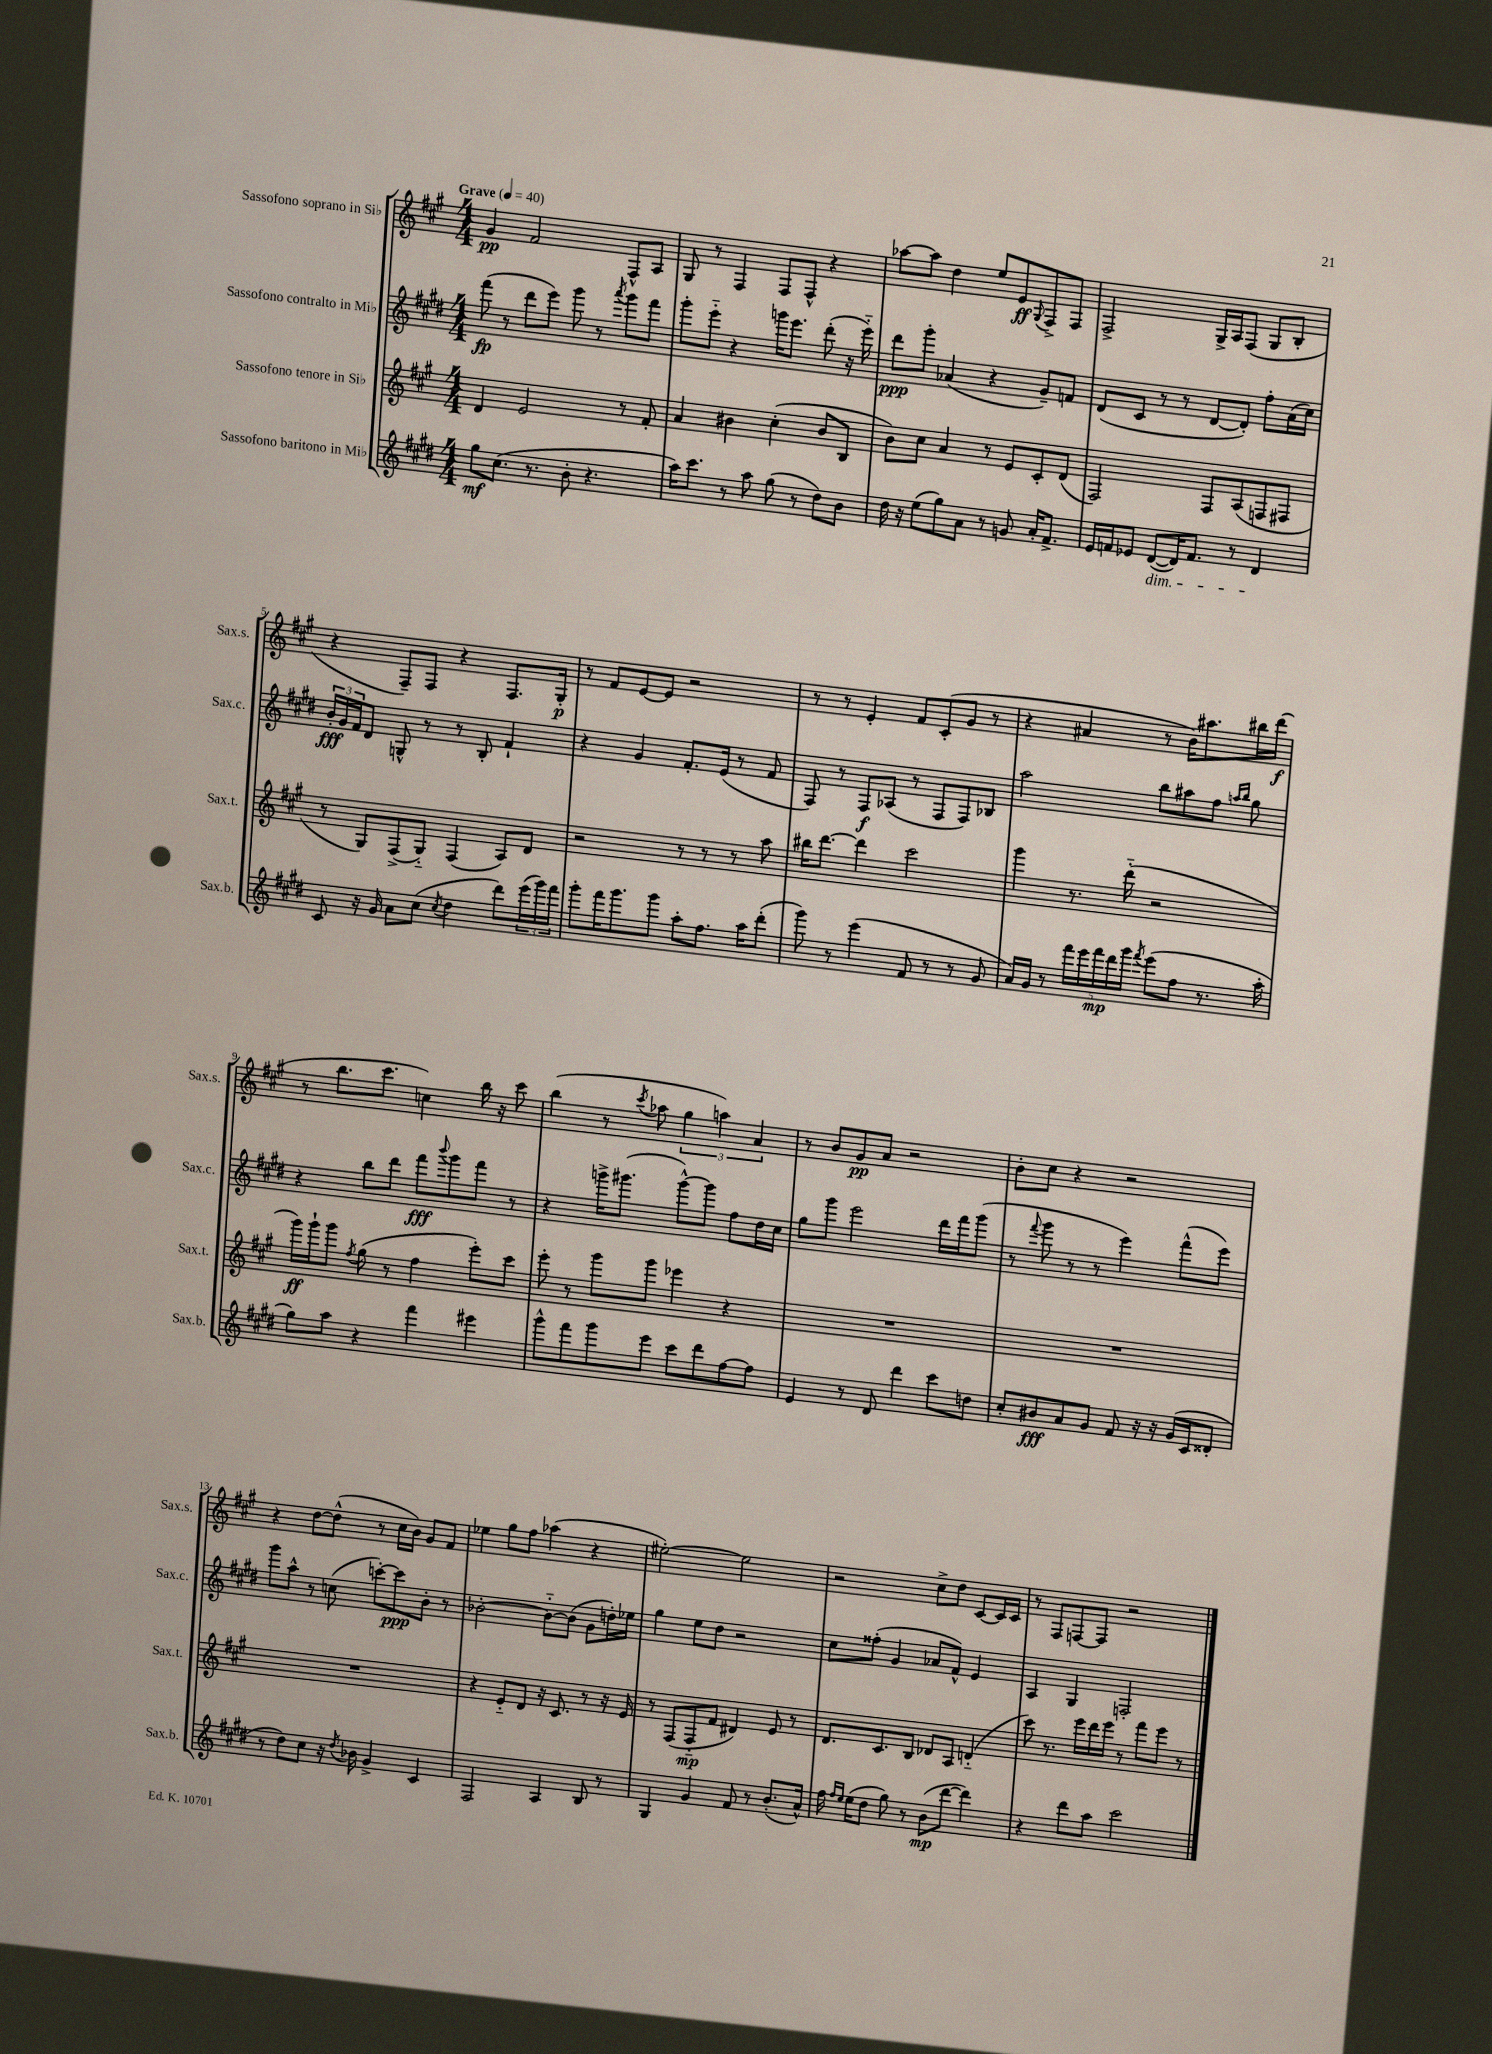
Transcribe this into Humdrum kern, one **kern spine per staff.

**kern	**dynam	**kern	**dynam	**kern	**dynam	**kern	**dynam
*part4	*part4	*part3	*part3	*part2	*part2	*part1	*part1
*staff4	*staff4	*staff3	*staff3	*staff2	*staff2	*staff1	*staff1
*I"Sassofono baritono in Mi♭	*	*I"Sassofono tenore in Si♭	*	*I"Sassofono contralto in Mi♭	*	*I"Sassofono soprano in Si♭	*
*I'Sax.b.	*	*I'Sax.t.	*	*I'Sax.c.	*	*I'Sax.s.	*
*clefG2	*	*clefG2	*	*clefG2	*	*clefG2	*
*k[f#c#g#d#]	*	*k[f#c#g#]	*	*k[f#c#g#d#]	*	*k[f#c#g#]	*
*M4/4	*	*M4/4	*	*M4/4	*	*M4/4	*
*MM40	*	*MM40	*	*MM40	*	*MM40	*
=1	=1	=1	=1	=1	=1	=1	=1
!	!	!	!	!	!	!LO:TX:a:B:t=Grave	!
8gg#\L	mf	4d/	.	(8fff#\	fp	4g#/	pp
(8.cc#\J	.	.	.	8r	.	.	.
.	.	2e/	.	8ddd#\L	.	2f#/	.
8.r	.	.	.	.	.	.	.
.	.	.	.	8eee\J)	.	.	.
8b'\	.	.	.	8ggg#\	.	.	.
4.r	.	.	.	8r	.	.	.
.	.	.	.	8qaaa/	.	.	.
.	.	8r	.	8ggg#\L	.	8F#^^/L	.
.	.	8f#'/	.	8fff#\J	.	8A/J	.
=2	=2	=2	=2	=2	=2	=2	=2
16aa\KL)	.	4a/	.	8ggg#'\L	.	8G#/	.
8.ccc#\J	.	.	.	.	.	.	.
.	.	.	.	8eee\J	.	8r	.
8r	.	4b#X\	.	4r	.	4F#/	.
8aa\	.	.	.	.	.	.	.
(8gg#\	.	(4cc#'\	.	16gggn\KL	.	8F#/L	.
.	.	.	.	8.eee\J	.	.	.
8r	.	.	.	.	.	8F#^^/J	.
8dd#\L)	.	8b#/L	.	(8ddd#'\	.	4r	.
8b\J	.	8B/J	.	16r	.	.	.
.	.	.	.	16eee\)	.	.	.
=3	=3	=3	=3	=3	=3	=3	=3
16dd#\	.	8b\L)	.	8ddd#\L	ppp	[8aa-X\L	.
16r	.	.	.	.	.	.	.
(8ee\L	.	8cc#\J	.	8ggg#'\J	.	8aa-\J]	.
8gg#\)	.	4a/	.	(4a-X/	.	4dd\	.
8a\J	.	.	.	.	.	.	.
8r	.	8r	.	4r	.	8ee/L	.
8gn/	.	8e/L	.	.	.	8e/	ff
.	.	.	.	.	.	8qqG#/	.
16a'/KL	.	8c#'/	.	8g#~/L)	.	8F#^/	.
8.f#^/J	.	.	.	.	.	.	.
.	.	(8d/J	.	8fn/J	.	8F#/J	.
=4	=4	=4	=4	=4	=4	=4	=4
16e/LL	.	2F#/)	.	(8d#/L	.	2F#^/	.
16fn/J	.	.	.	.	.	.	.
8e-X/J	.	.	.	8c#/J	.	.	.
!LO:TX:b:i:t=dim.	!	!	!	!	!	!	!
([8d#/L	.	.	.	8r	.	.	.
16d#/K])	.	.	.	8r	.	.	.
8.f/J	.	.	.	.	.	.	.
.	.	8F#/L	.	[8d#/L	.	16G#^/LL	.
.	.	.	.	.	.	16A/J	.
8r	.	(8A/	.	8d#'/J])	.	(8F#/J	.
4d#/	.	8Fn/	.	8ff#'\L	.	8G#/L	.
.	.	8F#X/J	.	(16a\L	.	8B'/J	.
.	.	.	.	16cc#\JJ)	.	.	.
!!LO:LB:g=z
=5	=5	=5	=5	=5	=5	=5	=5
8c#/	.	8r	.	24b'/LL	fff	4r	.
.	.	.	.	24g#/	.	.	.
.	.	.	.	24f#/J	.	.	.
16r	.	8G#/L)	.	8d#/J	.	.	.
16g#/	.	.	.	.	.	.	.
8a\L	.	(8F#^/	.	8Gn^^/	.	8F#~/L)	.
(8cc#\J	.	8G#/J)	.	8r	.	8F#/J	.
8qcc#/	.	.	.	.	.	.	.
4dd#\	.	(4F#/	.	8r	.	4r	.
.	.	.	.	8B'/	.	.	.
8ddd#\L)	.	8A/L)	.	4f#`/	.	8.F#/L	.
(24eee\L	.	8d/J	.	.	.	.	.
24ggg#\)	.	.	.	.	.	.	.
.	.	.	.	.	.	16G#'/Jk	p
24fff#\JJ	.	.	.	.	.	.	.
=6	=6	=6	=6	=6	=6	=6	=6
8ggg#'\L	.	2r	.	4r	.	8r	.
16fff#\K	.	.	.	.	.	8f#/L	.
8.ggg#\	.	.	.	.	.	.	.
.	.	.	.	4g#/	.	[8e/	.
8ggg#\J	.	.	.	.	.	8e/J]	.
8aa'\L	.	8r	.	8.f#'/L	.	2r	.
8.ff#\J	.	8r	.	.	.	.	.
.	.	.	.	(16e/Jk	.	.	.
.	.	8r	.	8r	.	.	.
16aa\KL	.	.	.	.	.	.	.
(8ddd#'\J	.	8aa\	.	8f#/	.	.	.
=7	=7	=7	=7	=7	=7	=7	=7
8ggg#\)	.	16bb#X\KL	.	8F#/)	.	8r	.
.	.	[8.ddd\J	.	.	.	.	.
8r	.	.	.	8r	.	8r	.
(4eee\	.	4ddd\]	.	8F#/L	f	4e'/	.
.	.	.	.	(8A-X/J	.	.	.
8f#/	.	2ccc#\	.	8r	.	8f#/L	.
8r	.	.	.	8F#/L	.	(8c#'/	.
8r	.	.	.	8F#/)	.	8g#/J	.
8g#/	.	.	.	8B-X/J	.	8r	.
=8	=8	=8	=8	=8	=8	=8	=8
16a/LL)	.	4ggg#\	.	2aa\	.	4r	.
16g#/JJ	.	.	.	.	.	.	.
8r	.	.	.	.	.	.	.
20fff#\LL	.	8.r	.	.	.	4a#X/	.
20eee\	.	.	.	.	.	.	.
20fff#\	mp	.	.	.	.	.	.
20ddd#\	.	.	.	.	.	.	.
.	.	(16ddd\	.	.	.	.	.
20ggg#\JJ	.	.	.	.	.	.	.
8qfff#/	.	.	.	.	.	.	.
(8eee\L	.	2r	.	8bb\L	.	8r	.
8ff#\J	.	.	.	8aa#X\	.	16b\KL)	.
.	.	.	.	.	.	8.aa#X\	.
8.r	.	.	.	8ff#\J	.	.	.
.	.	.	.	16qqaan/LL	.	.	.
.	.	.	.	16qqbb/JJ	.	.	.
.	.	.	.	8gg#\	.	16bb#X\L	.
16aa'\	.	.	.	.	.	(16ddd\JJ	f
!!LO:LB:g=z
=9	=9	=9	=9	=9	=9	=9	=9
8gg#\L)	.	16ggg#\LL)	ff	4r	.	8r	.
.	.	16ggg#`\J	.	.	.	.	.
8aa\J	.	8ggg#\J	.	.	.	8.bb\L	.
.	.	8qff#/	.	.	.	.	.
4r	.	(8gg#\	.	8bb\L	.	.	.
.	.	.	.	.	.	8.ccc#\J	.
.	.	8r	.	8ddd#\J	.	.	.
4fff#\	.	4ff#\	.	8fff#\L	fff	4ccn\)	.
.	.	.	.	8qqbbb/	.	.	.
.	.	.	.	8ggg#\	.	.	.
4eee#X\	.	8eee'\L)	.	8fff#\J	.	16bb\	.
.	.	.	.	.	.	16r	.
.	.	8ccc#\J	.	8r	.	8ccc#\	.
=10	=10	=10	=10	=10	=10	=10	=10
8ggg#^^\L	.	8eee'\	.	4r	.	(4bb\	.
8fff#\	.	8r	.	.	.	.	.
8ggg#\	.	8ggg#\L	.	16gggn^\KL	.	8r	.
.	.	.	.	(8.ggg#X\J	.	.	.
.	.	.	.	.	.	8qccc#/	.
8eee\J	.	8ggg#\J	.	.	.	8aa-X\	.
8ccc#\L	.	4eee-X\	.	[8ggg#^^\L)	.	6gg#\	.
8ddd#\	.	.	.	8ggg#\J]	.	.	.
.	.	.	.	.	.	6aan\)	.
[8ff#\	.	4r	.	8ff#\L	.	.	.
.	.	.	.	.	.	6a/	.
8ff#\J]	.	.	.	16dd#\L	.	.	.
.	.	.	.	16cc#\JJ	.	.	.
=11	=11	=11	=11	=11	=11	=11	=11
4e/	.	1r	.	8gg#\L	.	8r	.
.	.	.	.	8ggg#\J	.	8b/L	.
8r	.	.	.	2eee\	.	8g#/	pp
8d#/	.	.	.	.	.	8a/J	.
4ddd#\	.	.	.	.	.	2r	.
8ccc#\L	.	.	.	16ddd#\LL	.	.	.
.	.	.	.	16fff#\J	.	.	.
8ddn\J	.	.	.	(8ggg#\J	.	.	.
=12	=12	=12	=12	=12	=12	=12	=12
8cc#'/L	.	1r	.	8r	.	8b'\L	.
.	.	.	.	8qqfff#/	.	.	.
8b#X/	fff	.	.	8ggg#\	.	8cc#\J	.
8a/	.	.	.	8r	.	4r	.
8g#/J	.	.	.	8r	.	.	.
8f#/	.	.	.	4eee\)	.	2r	.
16r	.	.	.	.	.	.	.
16r	.	.	.	.	.	.	.
(16g#/LL	.	.	.	(8fff#^^\L	.	.	.
16c#/J	.	.	.	.	.	.	.
8d##X'/J	.	.	.	8eee\J)	.	.	.
!!LO:LB:g=z
=13	=13	=13	=13	=13	=13	=13	=13
8r	.	1r	.	8ggg#\L	.	4r	.
8dd#\L)	.	.	.	8aa^^\J	.	.	.
8cc#\J	.	.	.	8r	.	[8dd\L	.
16r	.	.	.	(8ccn\	.	(8dd^^\J]	.
8qdd#/	.	.	.	.	.	.	.
16b-X\	.	.	.	.	.	.	.
4g#^/	.	.	.	[8cccn'\L)	.	8r	.
.	.	.	.	8ccc\]	ppp	16cc#\LL	.
.	.	.	.	.	.	16b\JJ)	.
4c#/	.	.	.	8b'\J	.	8g#/L	.
.	.	.	.	8r	.	8f#/J	.
=14	=14	=14	=14	=14	=14	=14	=14
2F#/	.	4r	.	[2b-X'\	.	4ee-X\	.
.	.	8e/L	.	.	.	8gg#\L	.
.	.	8d/J	.	.	.	8ff#\J	.
4A/	.	16r	.	8b-\L_	.	(4aa-X\	.
.	.	8.c#/	.	.	.	.	.
.	.	.	.	(8b-\J]	.	.	.
8B/	.	8r	.	8g#\L	.	4r	.
8r	.	16r	.	16ddn'\L)	.	.	.
.	.	16e/	.	16ee-X\JJ	.	.	.
=15	=15	=15	=15	=15	=15	=15	=15
4G#/	.	8r	.	4gg#\	.	[2ee#X'\)	.
.	.	(8F#/L	.	.	.	.	.
4g#/	.	8F#/	mp	8ee\L	.	.	.
.	.	8f#/J	.	8dd#\J	.	.	.
8f#/	.	4d#X/)	.	2r	.	2ee#\]	.
8r	.	.	.	.	.	.	.
(8.b'/L	.	8e/	.	.	.	.	.
.	.	8r	.	.	.	.	.
16a^^/Jk)	.	.	.	.	.	.	.
=16	=16	=16	=16	=16	=16	=16	=16
16ff#\	.	8.d/L	.	8cc#\L	.	2r	.
16qqff#/LL	.	.	.	.	.	.	.
16qqee/JJ	.	.	.	.	.	.	.
(16ee\KL	.	.	.	.	.	.	.
8dd#\J	.	.	.	(8ff##X'\J	.	.	.
.	.	8.c#/	.	.	.	.	.
8gg#\)	.	.	.	4g#/	.	.	.
8r	.	8B/J	.	.	.	.	.
(8b\L	mp	8d-X/L	.	8a-X/L	.	8cc#^\L	.
[8ddd#\J	.	8A/J	.	8f#^^/J)	.	8dd\J	.
4ddd#\])	.	(4dn/	.	4e/	.	[8c#/L	.
.	.	.	.	.	.	16c#/L]	.
.	.	.	.	.	.	16c#/JJ	.
=17	=17	=17	=17	=17	=17	=17	=17
4r	.	8ccc#\)	.	4A/	.	8r	.
.	.	8.r	.	.	.	8F#/L	.
8ddd#\L	.	.	.	4G#/	.	[8Fn/	.
.	.	16eee\LL	.	.	.	.	.
8aa\J	.	16ddd\	.	.	.	8F/J]	.
.	.	16eee\JJ	.	.	.	.	.
2ccc#\	.	8r	.	2Fn'/	.	2r	.
.	.	8fff#\L	.	.	.	.	.
.	.	8eee\J	.	.	.	.	.
.	.	8r	.	.	.	.	.
==	==	==	==	==	==	==	==
*-	*-	*-	*-	*-	*-	*-	*-
